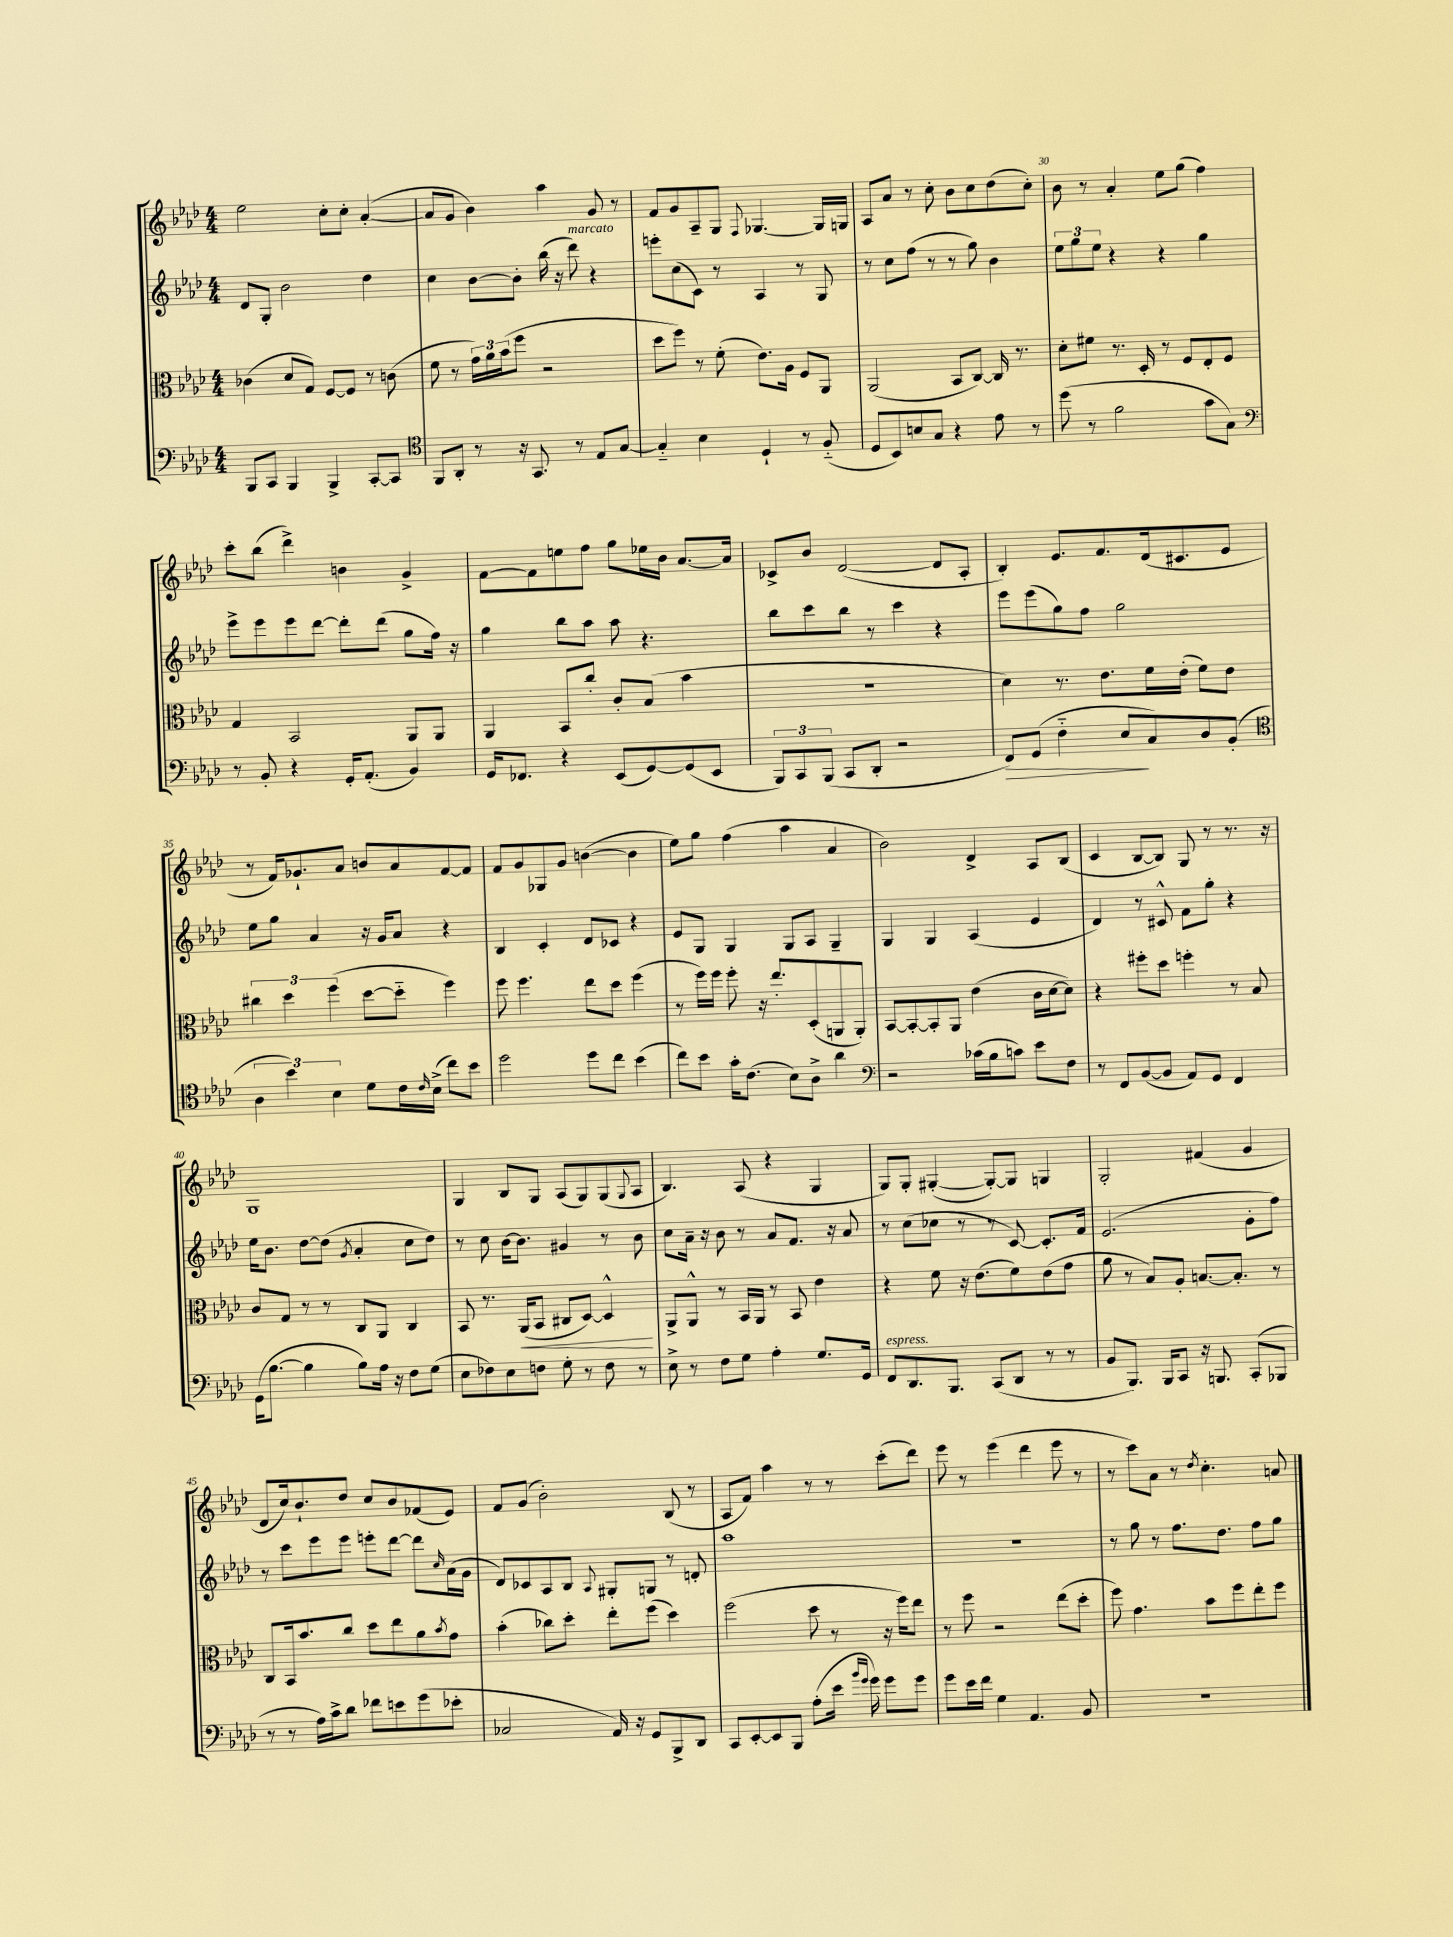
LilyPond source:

<<
\new StaffGroup <<
\new Staff = "s0" {
    \clef treble \key aes \major \numericTimeSignature \time 4/4
    ees''2 c''8-. c''8-. aes'4~-.( |
    aes'8 g'8 bes'4) aes''4 g'8 r8 |
    f'8 g'8 aes8-- g8 \appoggiatura { f8 } ges4.~ ges16 g16 |
    aes8 aes'8 r8 c''8-. bes'8 c''8 des''8( c''8-.) |
    bes'8 r8 aes'4-. ees''8 g''8( f''4) |
    c'''8-. bes''8( des'''4->) b'4 g'4-> |
    f'8~ f'8 e''8 f''8 g''8 ees''16 bes'16 aes'8.~ aes'16 |
    ces'8-> bes'8 des'2~( des'8 aes8-. |
    bes4-.) ees'8. f'8. des'16( cis'8. ees'8 |
    r8 f'16) ges'8.-! aes'8 b'8 aes'8 f'8~ f'8 |
    f'8 g'8 ges8 g'8 b'4~( b'4 |
    ees''8) g''8 f''4( aes''4 aes'4 |
    bes'2) des'4-> aes8 bes8( |
    c'4 bes8~ bes8) g8 r8 r8. r16 |
    g1 |
    g4 bes8 g8 aes8( g8) g8( \appoggiatura { g8 } aes8 |
    bes4.) aes8( r4 g4 |
    g8) g8-. gis4~-.( gis8~-.) gis8 g4 |
    g2-. fis'4( g'4 |
    des'8 c''16) bes'8.-! des''8 c''8 bes'8 fes'8( ees'8) |
    f'8 g'8( bes'2-.) bes8( r8 |
    aes8 f'8) aes''4 r8 r8 c'''8-.( des'''8) |
    ees'''8 r8 ees'''4( des'''4 ees'''8 r8 |
    r8 c'''8) aes'8 r8 \acciaccatura { des''8 } c''4.-. a'8 \bar "|." |
}
\new Staff = "s1" {
    \clef treble \key aes \major \numericTimeSignature \time 4/4
    des'8 g8-. bes'2 des''4 |
    c''4 bes'8~ bes'8-. bes''16( r16 des'''8^\markup { \italic "marcato" }) r4 |
    e'''8-. c''8( c'8) r8 aes4 r8 g8 |
    r8 c''8 f''8( r8 r8 g''8) bes'4 |
    \tuplet 3/2 { ees''8 g''8 ees''8 } r4 r4 g''4 |
    ees'''8-> ees'''8 ees'''8 des'''8~ des'''8-. des'''8( g''8 f''16) r16 |
    g''4 bes''8 aes''8 aes''8 r4. |
    bes''8 c'''8 bes''8 r8 c'''4 r4 |
    ees'''8 ees'''8( g''8) f''8 g''2 |
    ees''8 g''8 aes'4 r16 g'16 aes'8 r4 |
    bes4 c'4-. des'8 ces'8 r4 |
    ees'8 g8 g4 g8 aes8 g4-- |
    g4 g4 aes4( ees'4 |
    des'4) r8 cis'8-^ f'8 g''8-. r4 |
    ees''16 bes'8. des''8~ des''8( \acciaccatura { g'8 } aes'4-. c''8 des''8) |
    r8 c''8 bes'16~ bes'8. gis'4 r8 bes'8 |
    c''8 aes'16-- r16 bes'8 r8 aes'8 f'8. r16 aes'8 |
    r8 c''8( ces''8 r8 r8 c'8~) c'8.-. f'16 |
    ees'2.( g'8-. f''8) |
    r8 c'''8 ees'''8 ees'''8 e'''8-. des'''8~ des'''8 \grace { c''16 } aes'16( g'16 |
    des'8) ces'8 aes8 bes8 \appoggiatura { aes8 } gis8-. g8 r8 d'8-. |
    aes''1 |
    R1 |
    r8 g''8 r8 f''8. des''8. f''8 g''8 \bar "|." |
}
\new Staff = "s2" {
    \clef alto \key aes \major \numericTimeSignature \time 4/4
    ces'4( des'8 g8) f8~ f8 r8 c'8( |
    f'8 r8 \tuplet 3/2 { g'16) aes'16 bes'16( } f''8 r2 |
    des''8 f''8) r8 f'8-.( ees'8.) aes16 f8 aes,8 |
    aes,2( bes,8 c8~) c16 r8. |
    des'8-. fis'8 r8. des16-. r8 f8 ees8-. f8 |
    g4 bes,2 aes,8 aes,8 |
    aes,4 bes,8 c''8-. c'8-. bes8( bes'4 |
    R1 |
    des'4) r8. ees'8. f'16 ees'16-.( f'8) ees'8 |
    \tuplet 3/2 { cis''4 des''4 f''4( } des''8~ des''8-_ f''4) |
    f''8 f''4. ees''8 des''8 f''4( |
    r8 f''16) f''16 f''8-. r16 ees''8.-. des8-.( a,8 a,8-.) |
    bes,8~ bes,8~-. bes,8-. aes,8 ees'4( c'16 des'16~ des'8) |
    r4 fis''8-. des''8 f''4-. r8 bes8 |
    c'8 g8 r8 r8 c8 aes,8 c4 |
    bes,8 r8. aes,16\<( bes,8 cis8 des8~) des4-^\! |
    aes,8-> aes,8-^ r8 bes,16 aes,16 r8 bes,8 ees'4 |
    r4 f'8 r16 ees'8.( f'8) ees'8( g'8 |
    aes'8 r8 bes8) aes8-. b8.~ b8.-. r8 |
    c8 bes,16 bes'8. c''8 des''8 ees''8 aes'8 \acciaccatura { bes'8 } g'8 |
    bes'4-.( ces''8) des''8-. ees''8-. f''8( des''4) |
    f''2( des''8 r8 r16 f''16) ees''8 |
    r8 f''8 r2 ees''8( des''8-. |
    f''8) g'4. bes'8 f''8 ees''8-. f''8 \bar "|." |
}
\new Staff = "s3" {
    \clef bass \key aes \major \numericTimeSignature \time 4/4
    bes,,8 c,8 bes,,4 bes,,4-> c,8~-. c,8 |
    \clef tenor f,8 aes,8-. r8 r16 g,8. r8 ees8 g8~ |
    g4-_ bes4 des4-! r8 f8-_( |
    des8 bes,8) b8 g8 r4 ees'8 r8 |
    des''8( r8 f'2 g'8 g8) |
    \clef bass r8 bes,8-. r4 g,16-. aes,8.-.( bes,4) |
    g,16 fes,8. r4 ees,8( g,8~) g,8( ees,8 |
    \tuplet 3/2 { bes,,8) c,8 bes,,8( } c,8 des,8-. r2 |
    f,8\>) g,8( f4-_ ees8\! c8) des8 bes,8-.( |
    \clef tenor \tuplet 3/2 { aes4 bes'4) bes4 } des'8 c'16 \grace { c'16 } bes16->( c''8) bes'8 |
    des''2 des''8 c''8 bes'4( |
    c''8) bes'8 g'16-. c'8.( bes8) aes8-> aes'4 |
    \clef bass r2 ces'16( bes16 c'8) ees'8 f8 |
    r8 f,8 bes,8~( bes,8 aes,8) g,8 f,4 |
    g,16( bes8.~ bes4 bes8) aes16 r16 f8 g8( |
    ees8 fes8) ees8 f8 g8-. r8 f8 r8 |
    ees8-> r8 f8 g8 aes4-. g8. g,16 |
    f,8^\markup { \italic "espress." } des,8. bes,,8. c,8( des,8 r8 r8 |
    bes,8 bes,,8.) bes,,16 c,8 r16 b,,8. c,8-.( bes,,8 |
    r8 r8 aes16) c'16-> des'8 fes'8 e'8 g'8( ees'8-. |
    ces2 aes,16) r16 g,8 bes,,8-> des,8 |
    c,8 ees,8~-. ees,8 bes,,8 aes8-.( ees'16 \grace { bes'16 g'16 } g'16) g'8 g'8 |
    g'8 ees'16 f'16 g4 aes,4. bes,8 |
    R1 \bar "|." |
}
>>
>>
\layout { \context { \Score currentBarNumber = #26 \override BarNumber.break-visibility = ##(#f #t #t) barNumberVisibility = #(every-nth-bar-number-visible 5) } }
